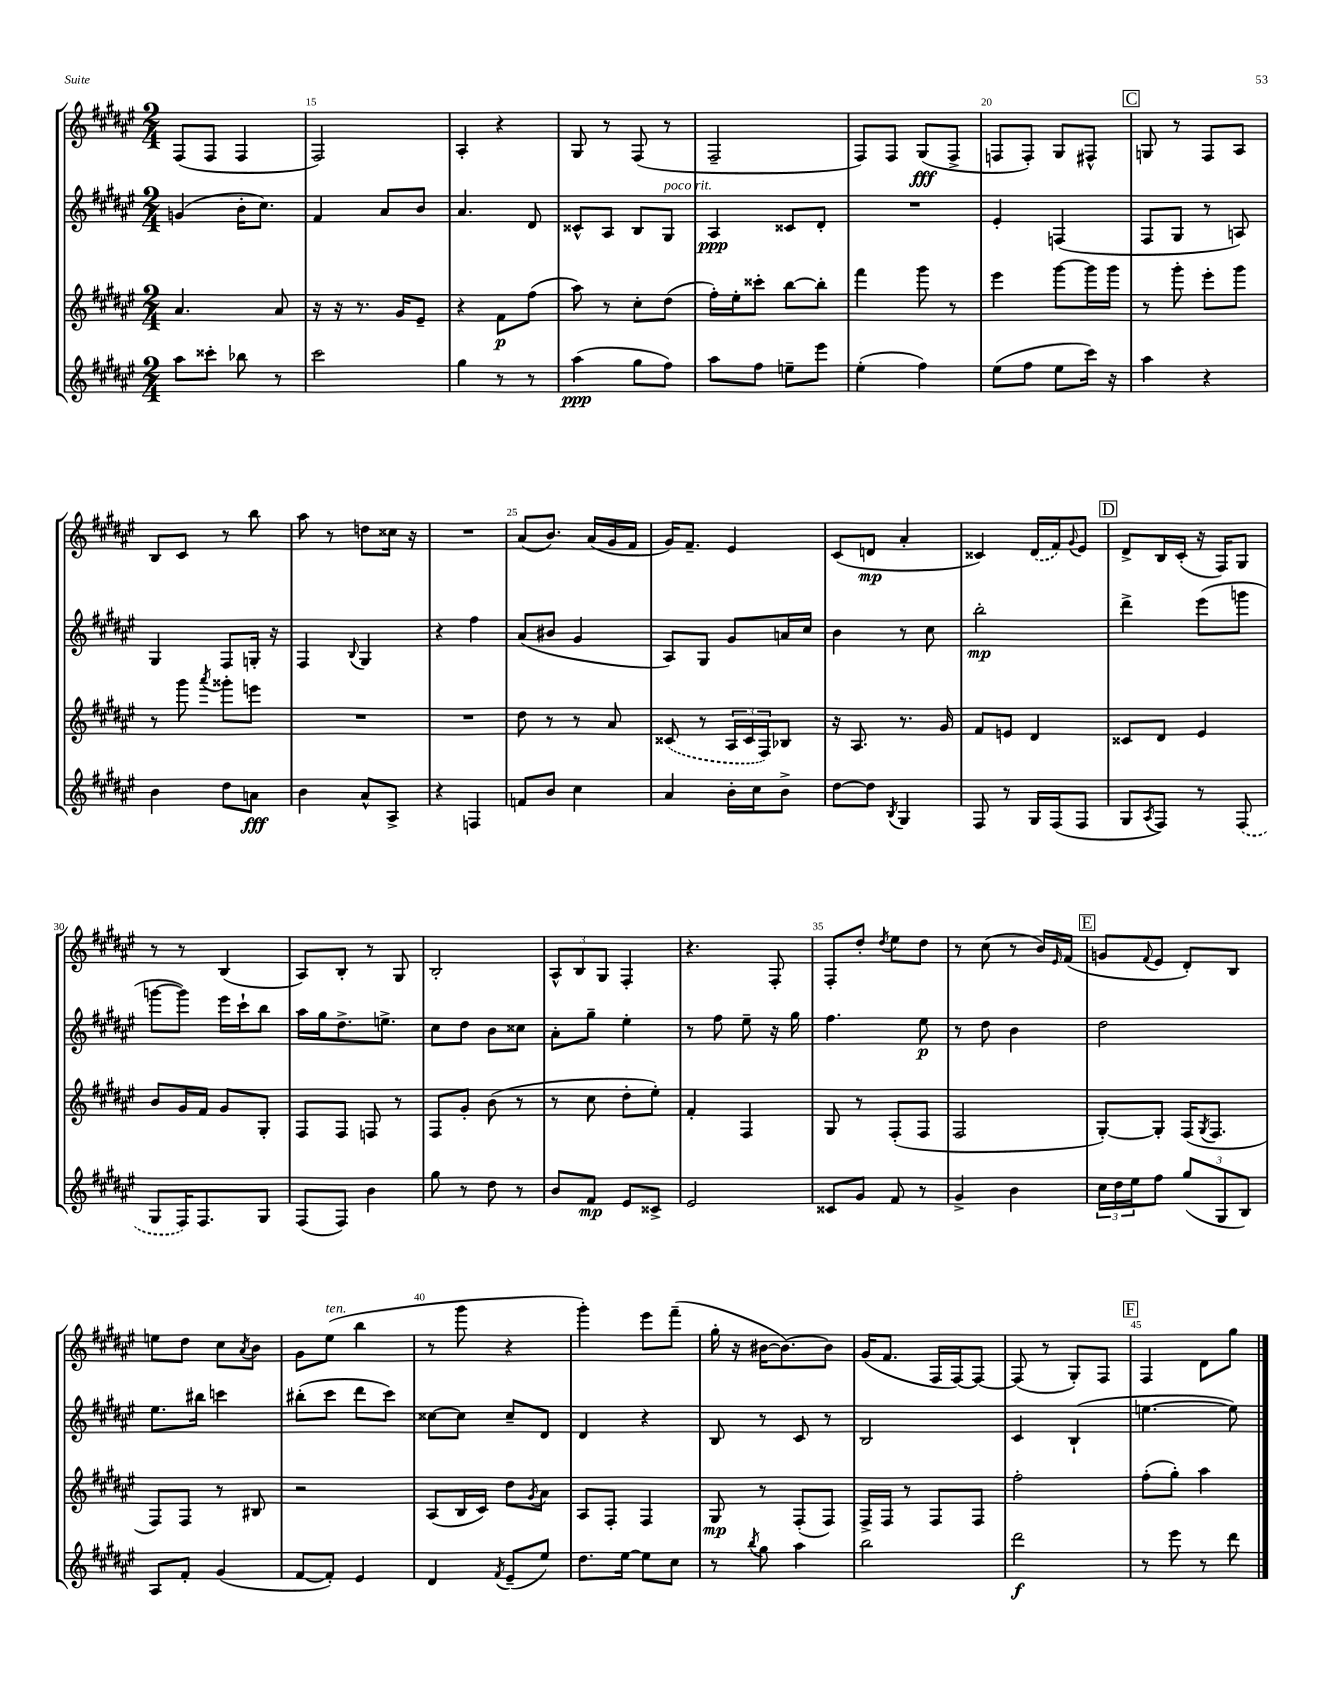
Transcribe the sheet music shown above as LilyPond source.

<<
\new StaffGroup <<
\new Staff = "s0" {
    \clef treble \key fis \major \numericTimeSignature \time 2/4
    fis8( fis8 fis4 |
    fis2) |
    ais4-. r4 |
    gis8 r8 fis8( r8 |
    fis2-- |
    fis8) fis8 gis8\fff( fis8-> |
    f8 f8-.) gis8 fis8-^ |
    \mark \markup { \box "C" } g8 r8 fis8 ais8 |
    b8 cis'8 r8 b''8 |
    ais''8 r8 d''8 cisis''16 r16 |
    R2 |
    ais'8( b'8.) ais'16( gis'16 fis'16 |
    gis'16) fis'8.-- eis'4 |
    cis'8( d'8\mp ais'4-. |
    cisis'4) \once \slurDashed dis'16( fis'16) \appoggiatura { gis'8 } eis'8 |
    \mark \markup { \box "D" } dis'8-> b16 cis'16-.( r16 fis16) gis8 |
    r8 r8 b4( |
    ais8) b8-. r8 gis8 |
    b2-. |
    \tuplet 3/2 { ais8-^ b8 gis8 } fis4-. |
    r4. fis8-. |
    fis8-. dis''8-. \acciaccatura { dis''8 } eis''8 dis''8 |
    r8 cis''8( r8 b'16) \grace { eis'16 } fis'16( |
    \mark \markup { \box "E" } g'8 \appoggiatura { fis'8 } eis'8 dis'8-.) b8 |
    e''8 dis''8 cis''8 \acciaccatura { ais'8 } b'8 |
    gis'8 eis''8^\markup { \italic "ten." }( b''4 |
    r8 gis'''8 r4 |
    gis'''4-.) eis'''8 fis'''8--( |
    gis''16-. r16 bis'16~ bis'8.~) bis'8 |
    gis'16( fis'8. fis16 fis16~) fis8~ |
    fis8( r8 gis8-.) fis8 |
    \mark \markup { \box "F" } fis4 dis'8 gis''8 \bar "|." |
}
\new Staff = "s1" {
    \clef treble \key fis \major \numericTimeSignature \time 2/4
    g'4( b'16-. cis''8.) |
    fis'4 ais'8 b'8 |
    ais'4. dis'8 |
    cisis'8-^ ais8 b8 gis8^\markup { \italic "poco rit." } |
    ais4\ppp cisis'8 dis'8-. |
    R2 |
    eis'4-. f4( |
    \mark \markup { \box "C" } fis8 gis8 r8 a8) |
    gis4 fis8 g16-. r16 |
    fis4 \appoggiatura { b8 } gis4 |
    r4 fis''4 |
    ais'8( bis'8 gis'4 |
    ais8) gis8 gis'8 a'16 cis''16 |
    b'4 r8 cis''8 |
    b''2-.\mp |
    \mark \markup { \box "D" } dis'''4-> eis'''8( g'''8 |
    g'''8~ g'''8) eis'''16 cis'''16-! b''8 |
    ais''16 gis''16 dis''8.-> e''8.-> |
    cis''8 dis''8 b'8 cisis''8 |
    ais'8-. gis''8-- eis''4-. |
    r8 fis''8 eis''8-- r16 gis''16 |
    fis''4. eis''8\p |
    r8 dis''8 b'4 |
    \mark \markup { \box "E" } dis''2 |
    eis''8. bis''16 c'''4 |
    bis''8-.( cis'''8 dis'''8 cis'''8) |
    cisis''8~ cisis''8 cisis''8-- dis'8 |
    dis'4 r4 |
    b8 r8 cis'8 r8 |
    b2 |
    cis'4 b4-!( |
    \mark \markup { \box "F" } e''4.~ e''8) \bar "|." |
}
\new Staff = "s2" {
    \clef treble \key fis \major \numericTimeSignature \time 2/4
    ais'4. ais'8 |
    r16 r16 r8. gis'16 eis'8-- |
    r4 fis'8\p fis''8( |
    ais''8) r8 cis''8-. dis''8( |
    fis''16-.) eis''16-. cisis'''8-. b''8~ b''8-. |
    fis'''4 gis'''8 r8 |
    eis'''4 gis'''8~ gis'''16 gis'''16 |
    \mark \markup { \box "C" } r8 gis'''8-. eis'''8-. gis'''8 |
    r8 gis'''8 \acciaccatura { ais'''8 } gisis'''8-. e'''8 |
    R2 |
    R2 |
    dis''8 r8 r8 ais'8 |
    \once \slurDashed cisis'8( r8 \tuplet 3/2 { ais16 cisis'16 fis16) } bes8 |
    r16 ais8. r8. gis'16 |
    fis'8 e'8 dis'4 |
    \mark \markup { \box "D" } cisis'8 dis'8 eis'4 |
    b'8 gis'16 fis'16 gis'8 gis8-. |
    fis8 fis8 f8 r8 |
    fis8 gis'8-. b'8( r8 |
    r8 cis''8 dis''8-. eis''8-.) |
    fis'4-. fis4 |
    gis8 r8 fis8-.( fis8 |
    fis2 |
    \mark \markup { \box "E" } gis8~-.) gis8-. fis16( \acciaccatura { gis8 } fis8. |
    fis8) fis8 r8 bis8 |
    r2 |
    ais8( b16 cis'16) dis''8 \acciaccatura { gis'8 } ais'8 |
    ais8 fis8-. fis4 |
    gis8\mp r8 fis8-.( fis8) |
    fis16-> fis16 r8 fis8 fis8 |
    fis''2-. |
    \mark \markup { \box "F" } fis''8-.( gis''8-.) ais''4 \bar "|." |
}
\new Staff = "s3" {
    \clef treble \key fis \major \numericTimeSignature \time 2/4
    ais''8 cisis'''8-. bes''8 r8 |
    cis'''2 |
    gis''4 r8 r8 |
    ais''4\ppp( gis''8 fis''8) |
    ais''8 fis''8 e''8-- eis'''8 |
    eis''4-.( fis''4) |
    eis''8( fis''8 eis''8 cis'''16) r16 |
    \mark \markup { \box "C" } ais''4 r4 |
    b'4 dis''8 a'8\fff |
    b'4 ais'8-^ ais8-> |
    r4 f4 |
    f'8 b'8 cis''4 |
    ais'4 b'16-. cis''16 b'8-> |
    dis''8~ dis''8 \acciaccatura { b8 } gis4 |
    fis8 r8 gis16 fis16( fis8 |
    \mark \markup { \box "D" } gis8 \acciaccatura { ais8 } fis8) r8 \once \slurDashed fis8( |
    gis8 fis16) fis8. gis8 |
    fis8( fis8) b'4 |
    gis''8 r8 dis''8 r8 |
    b'8 fis'8\mp eis'8 cisis'8-> |
    eis'2 |
    cisis'8 gis'8 fis'8 r8 |
    gis'4-> b'4 |
    \mark \markup { \box "E" } \tuplet 3/2 { cis''16 dis''16 eis''16 } fis''8 \tuplet 3/2 { gis''8( gis8 b8) } |
    ais8 fis'8-. gis'4( |
    fis'8~ fis'8-.) eis'4 |
    dis'4 \acciaccatura { fis'8 } eis'8--( eis''8) |
    dis''8. eis''16~ eis''8 cis''8 |
    r8 \acciaccatura { b''8 } gis''8 ais''4 |
    b''2 |
    dis'''2\f |
    \mark \markup { \box "F" } r8 eis'''8 r8 dis'''8 \bar "|." |
}
>>
>>
\layout { \context { \Score currentBarNumber = #14 \override BarNumber.break-visibility = ##(#f #t #t) barNumberVisibility = #(every-nth-bar-number-visible 5) } }
